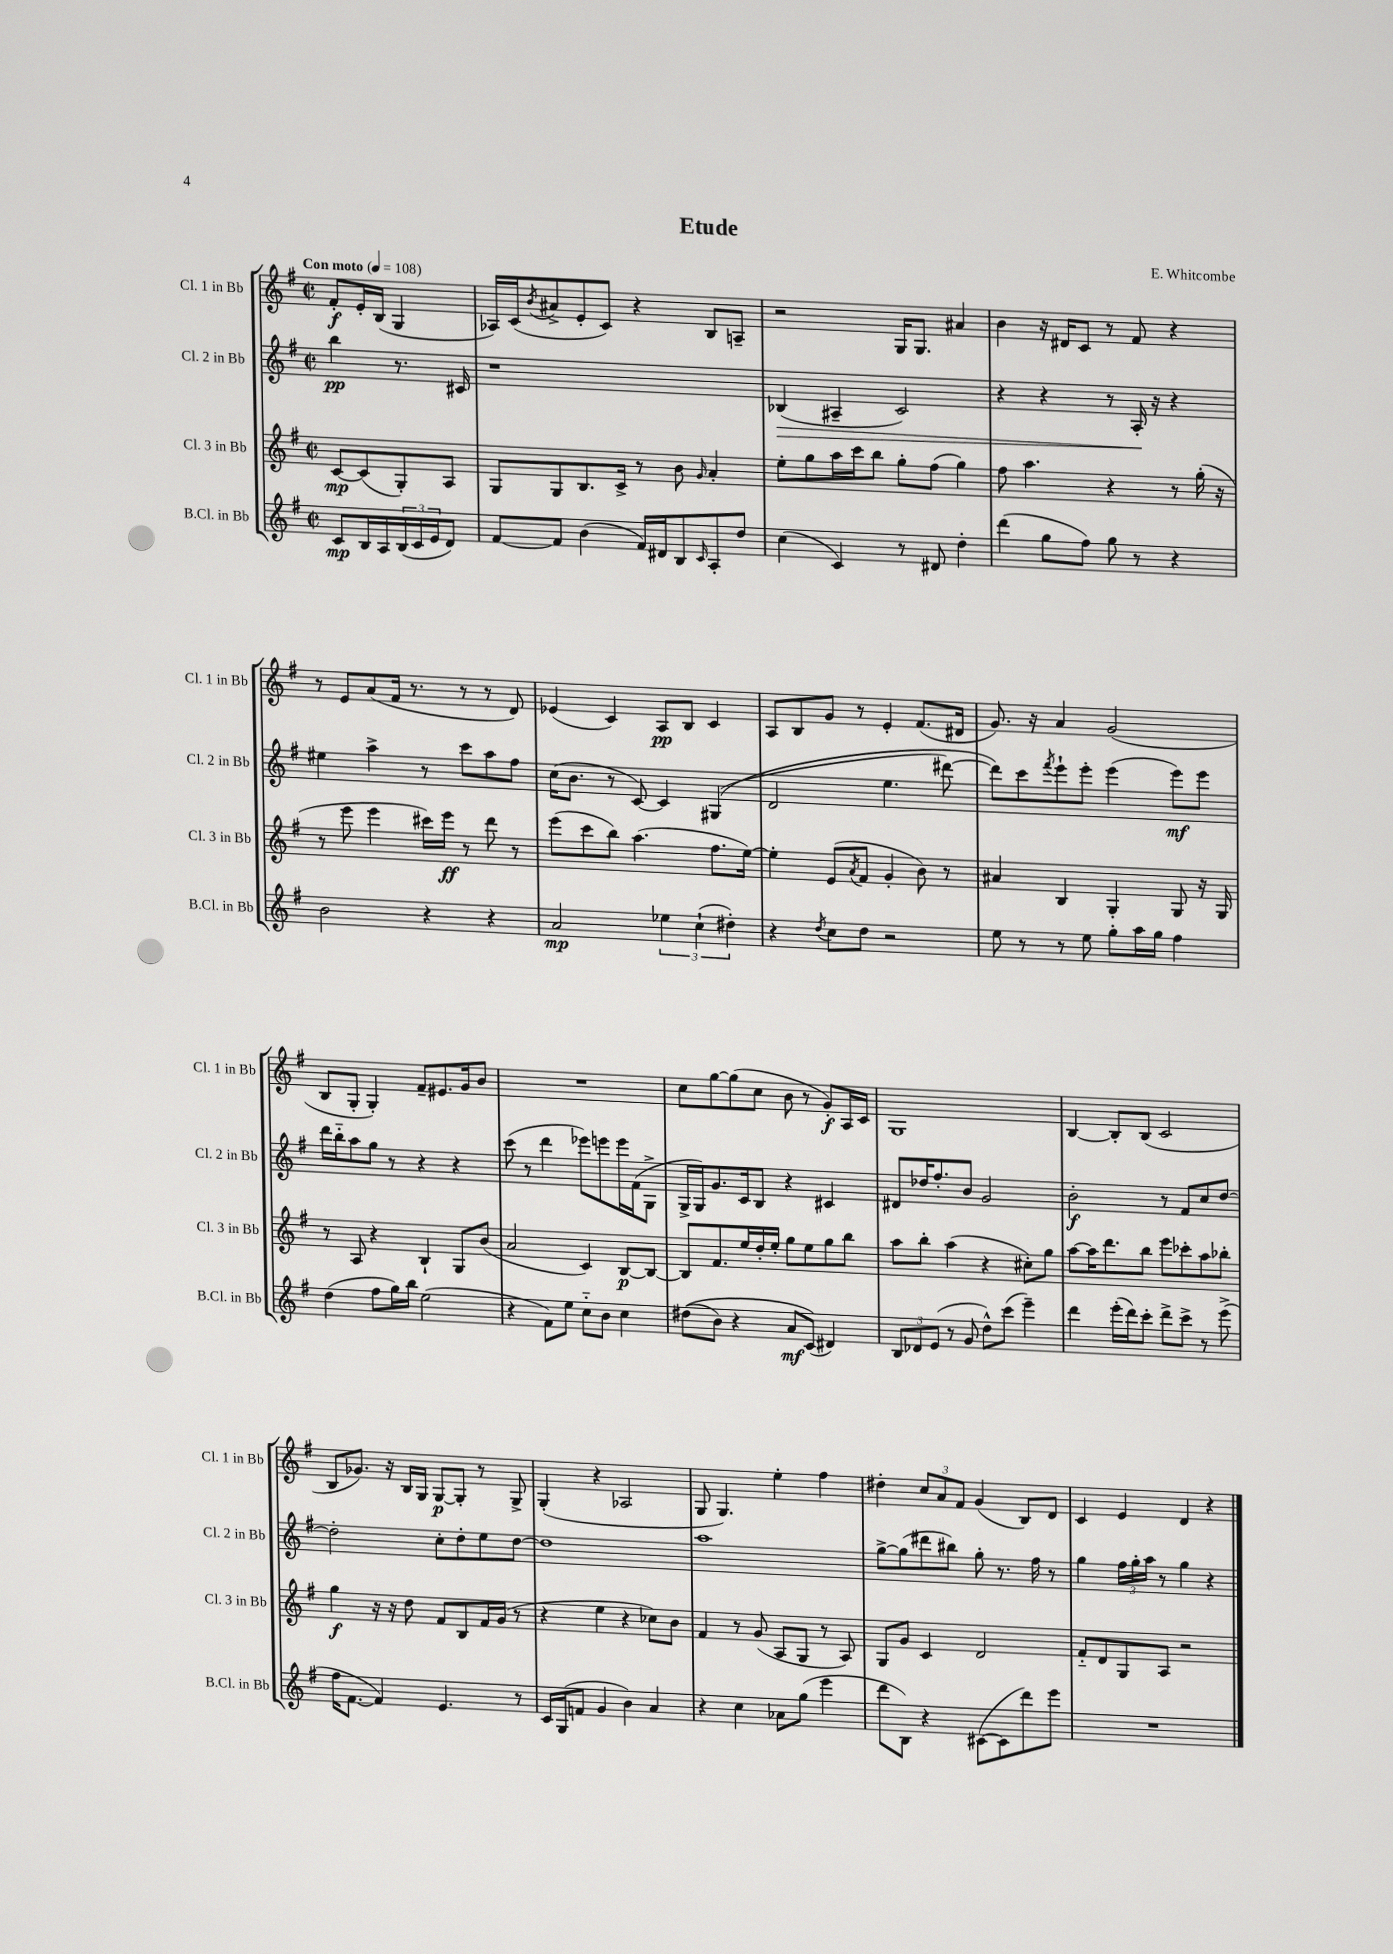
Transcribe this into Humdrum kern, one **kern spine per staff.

**kern	**dynam	**kern	**dynam	**kern	**dynam	**kern	**dynam
*part4	*part4	*part3	*part3	*part2	*part2	*part1	*part1
*staff4	*staff4	*staff3	*staff3	*staff2	*staff2	*staff1	*staff1
*I"B.Cl. in Bb	*	*I"Cl. 3 in Bb	*	*I"Cl. 2 in Bb	*	*I"Cl. 1 in Bb	*
*I'B.Cl. in Bb	*	*I'Cl. 3 in Bb	*	*I'Cl. 2 in Bb	*	*I'Cl. 1 in Bb	*
*clefG2	*	*clefG2	*	*clefG2	*	*clefG2	*
*k[f#]	*	*k[f#]	*	*k[f#]	*	*k[f#]	*
*M2/2	*	*M2/2	*	*M2/2	*	*M2/2	*
*met(c|)	*	*met(c|)	*	*met(c|)	*	*met(c|)	*
*MM108	*	*MM108	*	*MM108	*	*MM108	*
=	=	=	=	=	=	=	=
!	!	!	!	!	!	!LO:TX:a:B:t=Con moto	!
8c/L	mp	[8c/L	mp	4bb\	pp	8f#'/L	f
16B/L	.	(8c/]	.	.	.	16e'/L	.
16A/	.	.	.	.	.	(16B/JJ	.
(24B/	.	8G'/)	.	8.r	.	4G/	.
24c/	.	.	.	.	.	.	.
24e/J	.	.	.	.	.	.	.
8d/J)	.	8A/J	.	.	.	.	.
.	.	.	.	16c#X/	.	.	.
=1	=1	=1	=1	=1	=1	=1	=1
[8f#/L	.	8G/L	.	1r	.	16A-X/LL)	.
.	.	.	.	.	.	(16c/J	.
.	.	.	.	.	.	8qb/	.
8f#/J]	.	8G/	.	.	.	8a#X^/	.
(4b\	.	8.B/	.	.	.	8e'/	.
.	.	.	.	.	.	8c/J)	.
.	.	16c^/Jk	.	.	.	.	.
16f#/LL)	.	8r	.	.	.	4r	.
16d#X/J	.	.	.	.	.	.	.
8B/	.	8b\	.	.	.	.	.
16qqc/	.	16qqg/	.	.	.	.	.
8A'/	.	4a'/	.	.	.	8B/L	.
8dd/J	.	.	.	.	.	8An~/J	.
=2	=2	=2	=2	=2	=2	=2	=2
!	!	!	!	!	!LO:HP:b	!	!
(4cc\	.	8ee'\L	.	(4B-X/	>	2r	.
.	.	8gg\	.	.	.	.	.
4c/)	.	16aa\L	.	4A#X~/	.	.	.
.	.	16ccc\J	.	.	.	.	.
.	.	8bb\J	.	.	.	.	.
8r	.	8gg'\L	.	2c/)	.	16G/KL	.
.	.	.	.	.	.	8.G/J	.
8d#X/	.	(8ff#\J	.	.	.	.	.
4dd'\	.	4gg\)	.	.	.	4a#X/	.
=3	=3	=3	=3	=3	=3	=3	=3
(4ddd\	.	8ff#\	.	4r	.	4b\	.
.	.	4.aa\	.	.	.	.	.
8gg\L	.	.	.	4r	.	16r	.
.	.	.	.	.	.	16d#X/KL	.
8ff#\J)	.	.	.	.	.	8c/J	.
8gg\	.	4r	.	8r	.	8r	.
8r	.	.	.	16A'/	.	8f#/	.
.	.	.	.	16r	]	.	.
4r	.	8r	.	4r	.	4r	.
.	.	(16gg'\	.	.	.	.	.
.	.	16r	.	.	.	.	.
!!LO:LB:g=z
=4	=4	=4	=4	=4	=4	=4	=4
2b\	.	8r	.	4ee#X\	.	8r	.
.	.	8eee\	.	.	.	8e/L	.
.	.	4eee\	.	4aa^\	.	(8a/	.
.	.	.	.	.	.	16f#/Jk	.
.	.	.	.	.	.	8.r	.
4r	.	16ccc#X\LL)	.	8r	.	.	.
.	.	16eee\JJ	ff	.	.	.	.
.	.	8r	.	8ccc\L	.	8r	.
4r	.	8ddd\	.	8aa\	.	8r	.
.	.	8r	.	8ff#\J	.	8d/)	.
=5	=5	=5	=5	=5	=5	=5	=5
2a/	mp	(8eee\L	.	(16cc\KL	.	(4e-X/	.
.	.	.	.	8.b\J	.	.	.
.	.	8ccc\	.	.	.	.	.
.	.	8bb\J)	.	8r	.	4c/)	.
.	.	(4.aa\	.	[8c/)	.	.	.
6ee-X\	.	.	.	4c/]	.	8A/L	pp
.	.	.	.	.	.	8B/J	.
(6cc`\	.	.	.	.	.	.	.
.	.	8.ff#\L	.	((4G#X/	.	4c/	.
6dd#X'\)	.	.	.	.	.	.	.
.	.	[16ee\Jk)	.	.	.	.	.
=6	=6	=6	=6	=6	=6	=6	=6
4r	.	4ee'\]	.	2d/	.	8A/L	.
.	.	.	.	.	.	8B/	.
8qdd/	.	.	.	.	.	.	.
8cc\L	.	(8e/L	.	.	.	8g/J	.
.	.	8qa/	.	.	.	.	.
8dd\J	.	8f#/J	.	.	.	8r	.
2r	.	4g'/	.	4.ee\	.	4e'/	.
.	.	8b\)	.	.	.	(8.f#/L	.
.	.	8r	.	[8ddd#X\)	.	.	.
.	.	.	.	.	.	16d#X/Jk	.
=7	=7	=7	=7	=7	=7	=7	=7
8ee\	.	4a#X/	.	8ddd#\L])	.	8.g/)	.
8r	.	.	.	8ccc\	.	.	.
.	.	.	.	.	.	16r	.
.	.	.	.	8qfff#/	.	.	.
8r	.	4B/	.	8eee`\	.	4a/	.
8ee\	.	.	.	8eee'\J	.	.	.
8gg'\L	.	4G'/	.	(4eee\	.	(2g/	.
16aa\L	.	.	.	.	.	.	.
16gg\JJ	.	.	.	.	.	.	.
4ff#\	.	8G/	.	8eee\L)	mf	.	.
.	.	16r	.	8eee\J	.	.	.
.	.	16G/	.	.	.	.	.
!!LO:LB:g=z
=8	=8	=8	=8	=8	=8	=8	=8
(4dd\	.	8r	.	16ddd\LL	.	8B/L	.
.	.	.	.	16bb\J	.	.	.
.	.	8A/	.	8aa\	.	8G'/J	.
8ff#\L	.	4r	.	8gg\J	.	4G'/)	.
16gg\L)	.	.	.	8r	.	.	.
16bb\JJ	.	.	.	.	.	.	.
(2ee\	.	4B`/	.	4r	.	8f#~/L	.
.	.	.	.	.	.	8.e#X/	.
.	.	8G/L	.	4r	.	.	.
.	.	.	.	.	.	16g/k	.
.	.	(8b/J	.	.	.	8b/J	.
=9	=9	=9	=9	=9	=9	=9	=9
4r	.	2a/	.	(8ccc\	.	1r	.
.	.	.	.	8r	.	.	.
8f#\L)	.	.	.	4ddd\	.	.	.
8ee\J	.	.	.	.	.	.	.
8cc\L	.	4c/)	.	8eee-X\L)	.	.	.
8b\J	.	.	.	8eeen\	.	.	.
4cc\	.	[8B/L	p	16eee\L	.	.	.
.	.	.	.	(16f#\J	.	.	.
.	.	8B/J_	.	8G^\J	.	.	.
=10	=10	=10	=10	=10	=10	=10	=10
((8dd#X\L	.	8B/L]	.	16G^/LL	.	8cc\L	.
.	.	.	.	16G/J)	.	.	.
8b\J)	.	8.f#/	.	8.g/	.	[8gg\	.
4r	.	.	.	.	.	(8gg\]	.
.	.	16ee/L	.	16c/k	.	.	.
.	.	16dd'/	.	8B/J	.	8cc\J	.
.	.	16ee'/JJ	.	.	.	.	.
8a/L	mf	8gg\L	.	4r	.	8b\	.
(8c/J)	.	8ee\	.	.	.	8r	.
4d#X/)	.	8gg\	.	4c#X/	.	8g'/L)	f
.	.	8bb\J	.	.	.	16A/L	.
.	.	.	.	.	.	16c/JJ	.
=11	=11	=11	=11	=11	=11	=11	=11
12B/L	.	8aa\L	.	8d#X/L	.	1G	.
12d-X/	.	.	.	.	.	.	.
.	.	8bb'\J	.	16dd-X/K	.	.	.
(12e/J	.	.	.	.	.	.	.
.	.	.	.	8.ff#'/	.	.	.
8r	.	(4aa\	.	.	.	.	.
8g/	.	.	.	8b/J	.	.	.
8dd^^\L)	.	4r	.	2g/	.	.	.
(8ccc\J	.	.	.	.	.	.	.
4eee~\)	.	8cc#X'\L)	.	.	.	.	.
.	.	8gg\J	.	.	.	.	.
=12	=12	=12	=12	=12	=12	=12	=12
4ddd\	.	[8aa\L	.	2b'\	f	[4B/	.
.	.	16aa\K]	.	.	.	.	.
.	.	8.ddd\	.	.	.	.	.
(16eee'\LL	.	.	.	.	.	8B'/L]	.
16ddd\J)	.	.	.	.	.	.	.
8ccc'\J	.	8bb\J	.	.	.	(8B/J	.
8ddd^\L	.	8eee\L	.	8r	.	2c/	.
8ccc^\J	.	8ccc-X'\	.	8f#/L	.	.	.
8r	.	8aa\	.	8cc/	.	.	.
(8eee^\	.	8bb-X'\J	.	[8dd/J	.	.	.
!!LO:LB:g=z
=13	=13	=13	=13	=13	=13	=13	=13
16ff#\KL	.	4gg\	f	2dd'\]	.	8B/L	.
[8.f#\J	.	.	.	.	.	.	.
.	.	.	.	.	.	8.g-X/J)	.
4f#/])	.	16r	.	.	.	.	.
.	.	16r	.	.	.	16r	.
.	.	8dd\	.	.	.	16B/LL	.
.	.	.	.	.	.	16G/JJ	.
4.e/	.	8f#/L	.	8cc'\L	.	[8G/L	p
.	.	8B/	.	8dd'\	.	8G'/J]	.
.	.	16f#/L	.	8ee\	.	8r	.
.	.	(16g/JJ	.	.	.	.	.
8r	.	8r	.	[8dd\J	.	8G^/	.
=14	=14	=14	=14	=14	=14	=14	=14
16c/LL	.	4r	.	1dd]	.	(4G'/	.
(16G/J	.	.	.	.	.	.	.
8fn/J	.	.	.	.	.	.	.
4g/	.	4ee\	.	.	.	4r	.
4b\)	.	4r	.	.	.	2A-X/	.
4a/	.	8cc-X\L)	.	.	.	.	.
.	.	8b\J	.	.	.	.	.
=15	=15	=15	=15	=15	=15	=15	=15
4r	.	4f#/	.	1aa	.	8G/	.
.	.	.	.	.	.	4.G/)	.
4cc\	.	8r	.	.	.	.	.
.	.	(8g/	.	.	.	.	.
8a-X\L	.	8A/L	.	.	.	4ee'\	.
(8gg\J	.	8G/J	.	.	.	.	.
4eee\	.	8r	.	.	.	4ff#\	.
.	.	8A/)	.	.	.	.	.
=16	=16	=16	=16	=16	=16	=16	=16
8ddd\L	.	8G/L	.	[8gg^\L	.	4dd#X'\	.
8B\J)	.	8g/J	.	(8gg\]	.	.	.
4r	.	4c/	.	8ddd#X\	.	12cc/L	.
.	.	.	.	.	.	12a/	.
.	.	.	.	8bb#X\J)	.	.	.
.	.	.	.	.	.	12f#/J	.
([8c#X\L	.	2d/	.	8gg'\	.	(4g/	.
8c#\]	.	.	.	8.r	.	.	.
8ddd\)	.	.	.	.	.	8B/L)	.
.	.	.	.	16ff#\	.	.	.
8eee\J	.	.	.	8r	.	8d/J	.
=17	=17	=17	=17	=17	=17	=17	=17
1r	.	8f#/L	.	4gg\	.	4c/	.
.	.	8d/	.	.	.	.	.
.	.	8G/	.	24ff#\LL	.	4e/	.
.	.	.	.	24gg'\	.	.	.
.	.	.	.	24aa\JJ	.	.	.
.	.	8A/J	.	8r	.	.	.
.	.	2r	.	4gg\	.	4d/	.
.	.	.	.	4r	.	4r	.
==	==	==	==	==	==	==	==
*-	*-	*-	*-	*-	*-	*-	*-
